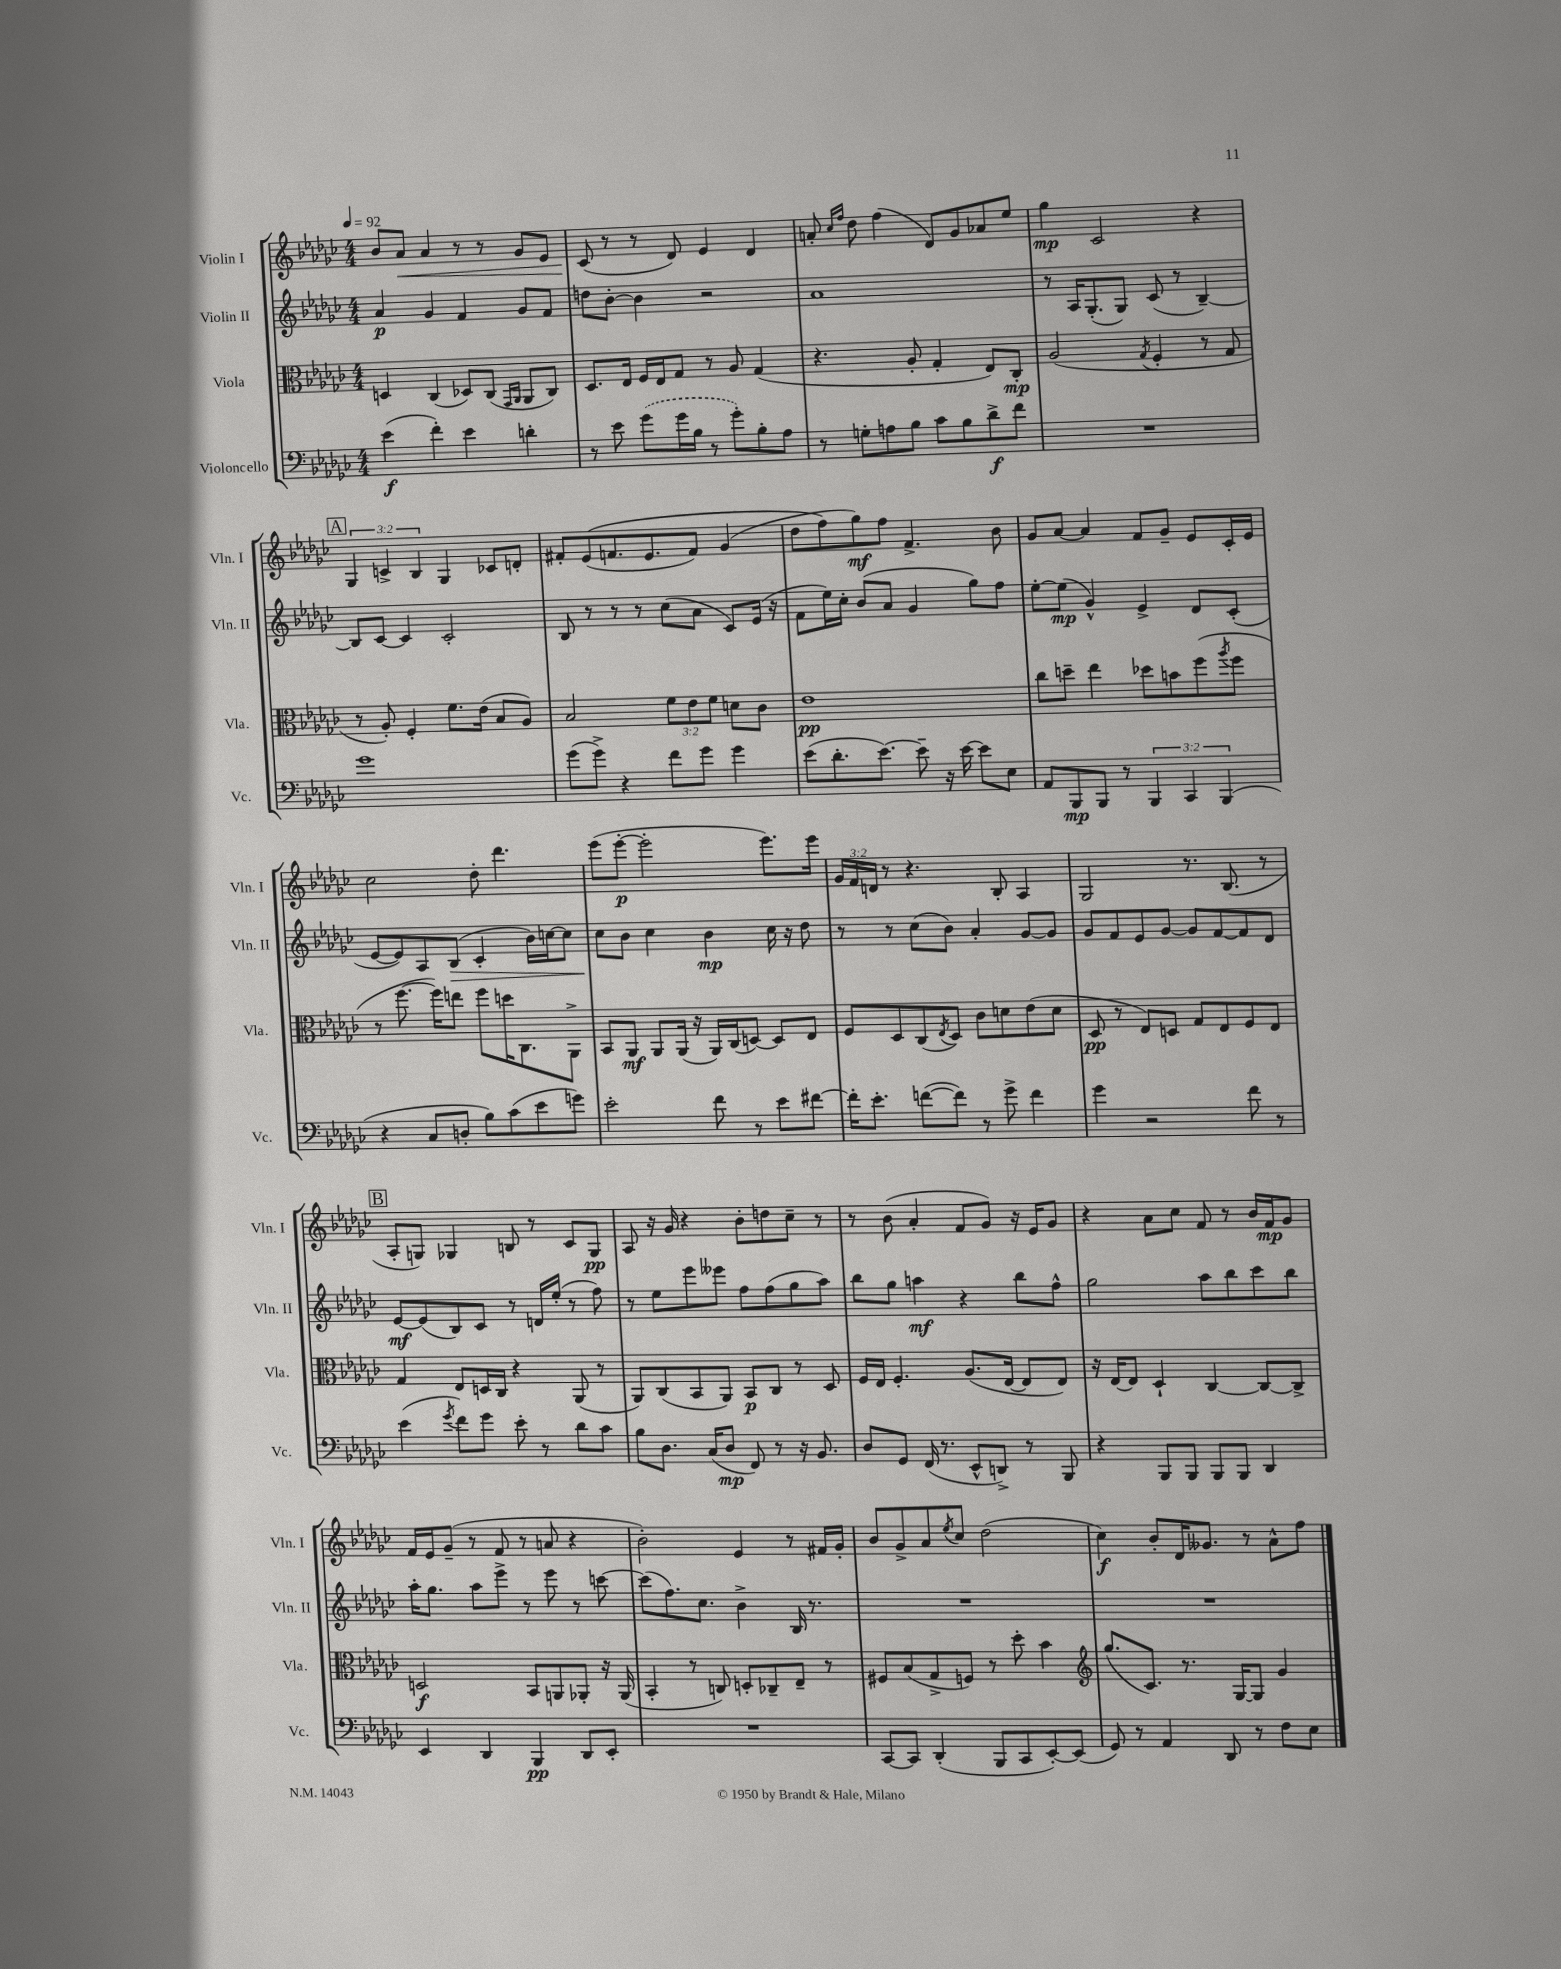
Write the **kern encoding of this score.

**kern	**dynam	**kern	**dynam	**kern	**dynam	**kern	**dynam
*part4	*part4	*part3	*part3	*part2	*part2	*part1	*part1
*staff4	*staff4	*staff3	*staff3	*staff2	*staff2	*staff1	*staff1
*I"Violoncello	*	*I"Viola	*	*I"Violin II	*	*I"Violin I	*
*I'Vc.	*	*I'Vla.	*	*I'Vln. II	*	*I'Vln. I	*
*clefF4	*	*clefC3	*	*clefG2	*	*clefG2	*
*k[b-e-a-d-g-c-]	*	*k[b-e-a-d-g-c-]	*	*k[b-e-a-d-g-c-]	*	*k[b-e-a-d-g-c-]	*
*M4/4	*	*M4/4	*	*M4/4	*	*M4/4	*
*MM92	*	*MM92	*	*MM92	*	*MM92	*
=1	=1	=1	=1	=1	=1	=1	=1
(4e-\	f	4Dn/	.	4a-/	p	8b-/L	.
!	!	!	!	!	!	!	!LO:HP:b
.	.	.	.	.	.	8a-/J	<
4f'\)	.	(4C-/	.	4g-/	.	4a-/	.
4e-\	.	8D-X/L)	.	4f/	.	8r	.
.	.	(8C-/J	.	.	.	8r	.
.	.	16qqGG-/LL	.	.	.	.	.
.	.	16qqAA-/JJ	.	.	.	.	.
4dn'\	.	8AA-/L	.	8g-/L	.	8g-/L	.
.	.	8C-/J)	.	8f/J	.	8e-/J	.
=2	=2	=2	=2	=2	=2	=2	=2
8r	.	8.D-/L	.	8ddn\L	.	(8c-/	.
8e-\	.	.	.	[8b-'\J	.	8r	[
.	.	16E-/Jk	.	.	.	.	.
(8g-\L	.	16F/LL	.	4b-\]	.	8r	.
.	.	16E-/J	.	.	.	.	.
16g-\L	.	8G-/J	.	.	.	8d-/)	.
16B-\JJ	.	.	.	.	.	.	.
8r	.	8r	.	2r	.	4e-/	.
8g-'\L)	.	8A-/	.	.	.	.	.
8B-'\	.	(4G-/	.	.	.	4d-/	.
8A-\J	.	.	.	.	.	.	.
=3	=3	=3	=3	=3	=3	=3	=3
8r	.	4.r	.	1a-	.	8an'/	.
.	.	.	.	.	.	16qqcc-/LL	.
.	.	.	.	.	.	16qqff/JJ	.
8Gn'\L	.	.	.	.	.	8dd-\	.
8An\	.	.	.	.	.	(4ff\	.
8B-\J	.	8A-'/	.	.	.	.	.
8c-\L	.	4G-'/	.	.	.	8d-/L)	.
8B-\	.	.	.	.	.	8g-/	.
8d-^\	f	8E-/L)	.	.	.	8a-X/	.
8f\J	.	8C-'/J	mp	.	.	8ee-/J	.
=4	=4	=4	=4	=4	=4	=4	=4
1r	.	(2A-/	.	8r	.	4gg-\	mp
.	.	.	.	16A-/KL	.	.	.
.	.	.	.	(8.G-'/	.	.	.
.	.	.	.	.	.	2c-/	.
.	.	.	.	8G-/J)	.	.	.
.	.	8qG-/	.	.	.	.	.
.	.	4F'/	.	(8c-/	.	.	.
.	.	.	.	8r	.	.	.
.	.	8r	.	[4B-~/)	.	4r	.
.	.	8G-/	.	.	.	.	.
!!LO:LB:g=z
!!LO:REH:place=s1:t=A
=5	=5	=5	=5	=5	=5	=5	=5
1g-	.	8r	.	8B-/L]	.	6G-/	.
.	.	8A-'/)	.	[8c-/J	.	.	.
.	.	.	.	.	.	6cn^/	.
.	.	4F'/	.	4c-/]	.	.	.
.	.	.	.	.	.	6B-/	.
.	.	8.f\L	.	2c-'/	.	4G-/	.
.	.	(16e-\Jk	.	.	.	.	.
.	.	8B-/L	.	.	.	8c-X/L	.
.	.	8A-/J)	.	.	.	8dn'/J	.
=6	=6	=6	=6	=6	=6	=6	=6
(8g-\L	.	2B-/	.	8B-/	.	8f#X'/L	.
8g-^\J)	.	.	.	8r	.	((8e-/	.
4r	.	.	.	8r	.	8.fn/	.
.	.	.	.	8r	.	.	.
.	.	.	.	.	.	8.e-/	.
8f\L	.	12f\L	.	(8cc-\L	.	.	.
.	.	12e-\	.	.	.	.	.
8g-\J	.	.	.	8a-\J	.	8f/J)	.
.	.	12f\J	.	.	.	.	.
4g-\	.	8dn\L	.	8c-/L)	.	(4g-/	.
.	.	8c-\J	.	(16e-/Jk	.	.	.
.	.	.	.	16r	.	.	.
=7	=7	=7	=7	=7	=7	=7	=7
(8e-\L	.	1e-	pp	8f\L	.	8dd-\L	.
8.d-'\	.	.	.	16ee-\L)	.	8ff\)	.
.	.	.	.	16cc-'\JJ	.	.	.
.	.	.	.	(8b-/L	.	8gg-\)	mf
[8.e-\J)	.	.	.	.	.	.	.
.	.	.	.	8a-/J	.	8ff\J	.
8e-~\]	.	.	.	4g-/	.	4.f^/	.
16r	.	.	.	.	.	.	.
[16e-\	.	.	.	.	.	.	.
8e-\L]	.	.	.	8gg-\L)	.	.	.
8E-\J	.	.	.	8ff\J	.	8b-\	.
=8	=8	=8	=8	=8	=8	=8	=8
8AA-/L	.	8cc-\L	.	[8ee-'\L	.	8g-/L	.
8BBB-/	mp	8ddn~\J	.	(8ee-\J]	mp	[8a-/J	.
8BBB-/J	.	4ee-\	.	4g-^^/)	.	4a-/]	.
8r	.	.	.	.	.	.	.
6BBB-/	.	8dd-X\L	.	4e-^/	.	8f/L	.
.	.	8bn\	.	.	.	8g-~/J	.
6CC-/	.	.	.	.	.	.	.
.	.	(8ff\	.	8d-/L	.	8e-/L	.
(6BBB-/	.	.	.	.	.	.	.
.	.	8qaa-/	.	.	.	.	.
.	.	8ff\J	.	(8c-'/J	.	16c-'/L	.
.	.	.	.	.	.	16e-/JJ	.
!!LO:LB:g=z
=9	=9	=9	=9	=9	=9	=9	=9
4r	.	8r	.	[8e-/L	.	2cc-\	.
.	.	[8.ff\	.	8e-/])	.	.	.
8C-/L	.	.	.	8A-/	.	.	.
.	.	16ff\KL])	.	.	.	.	.
!	!	!	!	!	!LO:HP:b	!	!
8Dn'/J	.	8een\J	.	(8B-/J	>	.	.
8B-\L)	.	8ff\L	.	4c-'/	.	8dd-'\	.
(8c-\	.	16ddn\K	.	.	.	4.ddd-\	.
.	.	8.C-\	.	.	.	.	.
8e-\	.	.	.	16b-\LL)	.	.	.
.	.	.	.	[16ccn\J	.	.	.
8gn\J)	.	8AA-^\J	.	8cc\J]	.	.	.
=10	=10	=10	=10	=10	=10	=10	=10
2e-'\	.	8BB-/L	.	8cc-\L	.	(8eee-\L	.
.	.	8AA-/J	mf	8b-\J	]	[8eee-'\J	p
.	.	8AA-/L	.	4cc-\	.	2eee-'\]	.
.	.	(16AA-/Jk	.	.	.	.	.
.	.	16r	.	.	.	.	.
8f\	.	16AA-/LL)	.	4b-\	mp	.	.
.	.	(16C-/J	.	.	.	.	.
8r	.	[8Dn/J)	.	.	.	.	.
8e-\L	.	8D/L]	.	16cc-\	.	8.eee-\L)	.
.	.	.	.	16r	.	.	.
[8f#X\J	.	8E-/J	.	8dd-\	.	.	.
.	.	.	.	.	.	16eee-\Jk	.
=11	=11	=11	=11	=11	=11	=11	=11
16f#'\KL]	.	8F/L	.	8r	.	24g-/LL	.
.	.	.	.	.	.	24f/	.
8.e-'\J	.	.	.	.	.	.	.
.	.	.	.	.	.	24dn/JJ	.
.	.	8D-/	.	8r	.	8r	.
([8fn\L	.	(8C-/	.	(8cc-\L	.	4.r	.
.	.	8qE-/	.	.	.	.	.
8f\J])	.	8D-/J)	.	8b-\J)	.	.	.
8r	.	8c-\L	.	4a-'/	.	.	.
8g-^\	.	8dn\	.	.	.	8B-'/	.
4f\	.	(8e-\	.	[8g-/L	.	4A-/	.
.	.	8d\J	.	8g-/J]	.	.	.
=12	=12	=12	=12	=12	=12	=12	=12
4g-\	.	8D-/	pp	8g-/L	.	2G-/	.
.	.	8r	.	8f/	.	.	.
2r	.	8E-/L)	.	8e-/	.	.	.
.	.	8Dn/J	.	[8g-/J	.	.	.
.	.	8G-/L	.	8g-/L]	.	8.r	.
.	.	8E-/	.	[8f/	.	.	.
.	.	.	.	.	.	(8.B-/	.
8f\	.	8F/	.	8f/]	.	.	.
8r	.	8E-/J	.	8d-/J	.	8r	.
!!LO:LB:g=z
!!LO:REH:place=s1:t=B
=13	=13	=13	=13	=13	=13	=13	=13
(4e-\	.	4G-/	.	[8e-/L	mf	8A-'/L	.
.	.	.	.	(8e-/]	.	8Gn/J)	.
8qg-/	.	.	.	.	.	.	.
8f\L)	.	8E-/L	.	8B-/)	.	4G-X/	.
8g-\J	.	16Dn/L	.	8c-/J	.	.	.
.	.	16C-/JJ	.	.	.	.	.
8e-'\	.	4r	.	8r	.	8Bn/	.
8r	.	.	.	16dn/LL	.	8r	.
.	.	.	.	(16ee-'/JJ	.	.	.
8d-\L	.	(8AA-/	.	8r	.	8c-/L	.
8c-\J	.	8r	.	8ff\)	.	8G-/J	pp
=14	=14	=14	=14	=14	=14	=14	=14
8B-\L	.	8AA-/L)	.	8r	.	8A-/	.
8.D-\J	.	(8C-/	.	8ee-\L	.	16r	.
.	.	.	.	.	.	16g-/	.
.	.	8BB-/	.	8eee-\	.	4r	.
(16C-/KL	.	.	.	.	.	.	.
8D-/J	mp	8AA-/J)	.	8eee--X\J	.	.	.
8FF/)	.	8BB-/L	p	8ff\L	.	8b-'\L	.
8r	.	8C-/J	.	(8ff\	.	8ddn\	.
16r	.	8r	.	8gg-\	.	8cc-~\J	.
8.BB-/	.	.	.	.	.	.	.
.	.	8D-/	.	8aa-\J)	.	8r	.
=15	=15	=15	=15	=15	=15	=15	=15
8D-/L	.	16F/LL	.	8bb-\L	.	8r	.
.	.	16E-/JJ	.	.	.	.	.
8GG-/J	.	4.F'/	.	8gg-\J	.	(8b-\	.
(16FF/	.	.	.	4aan\	mf	4a-'/	.
8.r	.	.	.	.	.	.	.
8EE-^^/L	.	(8.A-/L	.	4r	.	8f/L	.
8DDn^/J)	.	.	.	.	.	8g-/J)	.
.	.	[16E-/Jk	.	.	.	.	.
8r	.	8E-/L]	.	8bb-\L	.	16r	.
.	.	.	.	.	.	16e-/KL	.
8BBB-/	.	8E-/J)	.	8ff^^\J	.	8g-/J	.
=16	=16	=16	=16	=16	=16	=16	=16
4r	.	16r	.	2gg-\	.	4r	.
.	.	[16E-/KL	.	.	.	.	.
.	.	8E-/J]	.	.	.	.	.
8BBB-/L	.	4D-`/	.	.	.	8a-\L	.
8BBB-/J	.	.	.	.	.	8cc-\J	.
8BBB-/L	.	[4C-/	.	8aa-\L	.	8f/	.
8BBB-/J	.	.	.	8bb-\	.	8r	.
4DD-/	.	8C-/L_	.	8ccc-\	.	16b-/LL	.
.	.	.	.	.	.	16f/J	mp
.	.	8C-^/J]	.	8bb-\J	.	8g-/J	.
!!LO:LB:g=z
=17	=17	=17	=17	=17	=17	=17	=17
4EE-/	.	2Dn/	f	16aa-'\KL	.	16f/LL	.
.	.	.	.	8.gg-\J	.	16e-/J	.
.	.	.	.	.	.	(8g-~/J	.
4DD-/	.	.	.	8aa-\L	.	8r	.
.	.	.	.	8eee-^\J	.	8f/	.
4BBB-/	pp	8BB-/L	.	8r	.	8r	.
.	.	8AAn/	.	8eee-\	.	8an/	.
8DD-/L	.	8AA-X'/J	.	8r	.	4r	.
8EE-'/J	.	16r	.	[8cccn\	.	.	.
.	.	(16AA-/	.	.	.	.	.
=18	=18	=18	=18	=18	=18	=18	=18
1r	.	4BB-'/	.	(8ccc\L]	.	2b-'\)	.
.	.	.	.	8.ff\)	.	.	.
.	.	8r	.	.	.	.	.
.	.	.	.	8.cc-\J	.	.	.
.	.	8Cn/)	.	.	.	.	.
.	.	8Dn'/L	.	4b-^\	.	4e-/	.
.	.	8C-X~/	.	.	.	.	.
.	.	8E-~/J	.	16B-/	.	8r	.
.	.	.	.	8.r	.	.	.
.	.	8r	.	.	.	16f#X/LL	.
.	.	.	.	.	.	16g-'/JJ	.
=19	=19	=19	=19	=19	=19	=19	=19
[8CC-/L	.	8F#X/L	.	1r	.	8b-/L	.
8CC-/J]	.	(8B-/	.	.	.	8g-^/	.
(4DD-'/	.	8G-^/	.	.	.	8a-/	.
.	.	.	.	.	.	8qee-/	.
.	.	8Fn/J)	.	.	.	8cc-/J	.
8BBB-/L	.	8r	.	.	.	(2dd-\	.
8CC-/	.	8dd-'\	.	.	.	.	.
[8EE-'/)	.	4b-\	.	.	.	.	.
(8EE-/J]	.	.	.	.	.	.	.
=20	=20	=20	=20	=20	=20	=20	=20
*	*	*clefG2	*	*	*	*	*
8GG-/)	.	(8.gg-/L	.	1r	.	4cc-\)	f
8r	.	.	.	.	.	.	.
.	.	8.c-/J)	.	.	.	.	.
4AA-/	.	.	.	.	.	8b-'/L	.
.	.	8.r	.	.	.	16d-/K	.
.	.	.	.	.	.	8.g--X/J	.
8DD-/	.	.	.	.	.	.	.
.	.	[16G-/KL	.	.	.	.	.
8r	.	8G-/J]	.	.	.	8r	.
8F\L	.	4g-/	.	.	.	8a-^^\L	.
8E-\J	.	.	.	.	.	8ff\J	.
==	==	==	==	==	==	==	==
*-	*-	*-	*-	*-	*-	*-	*-
